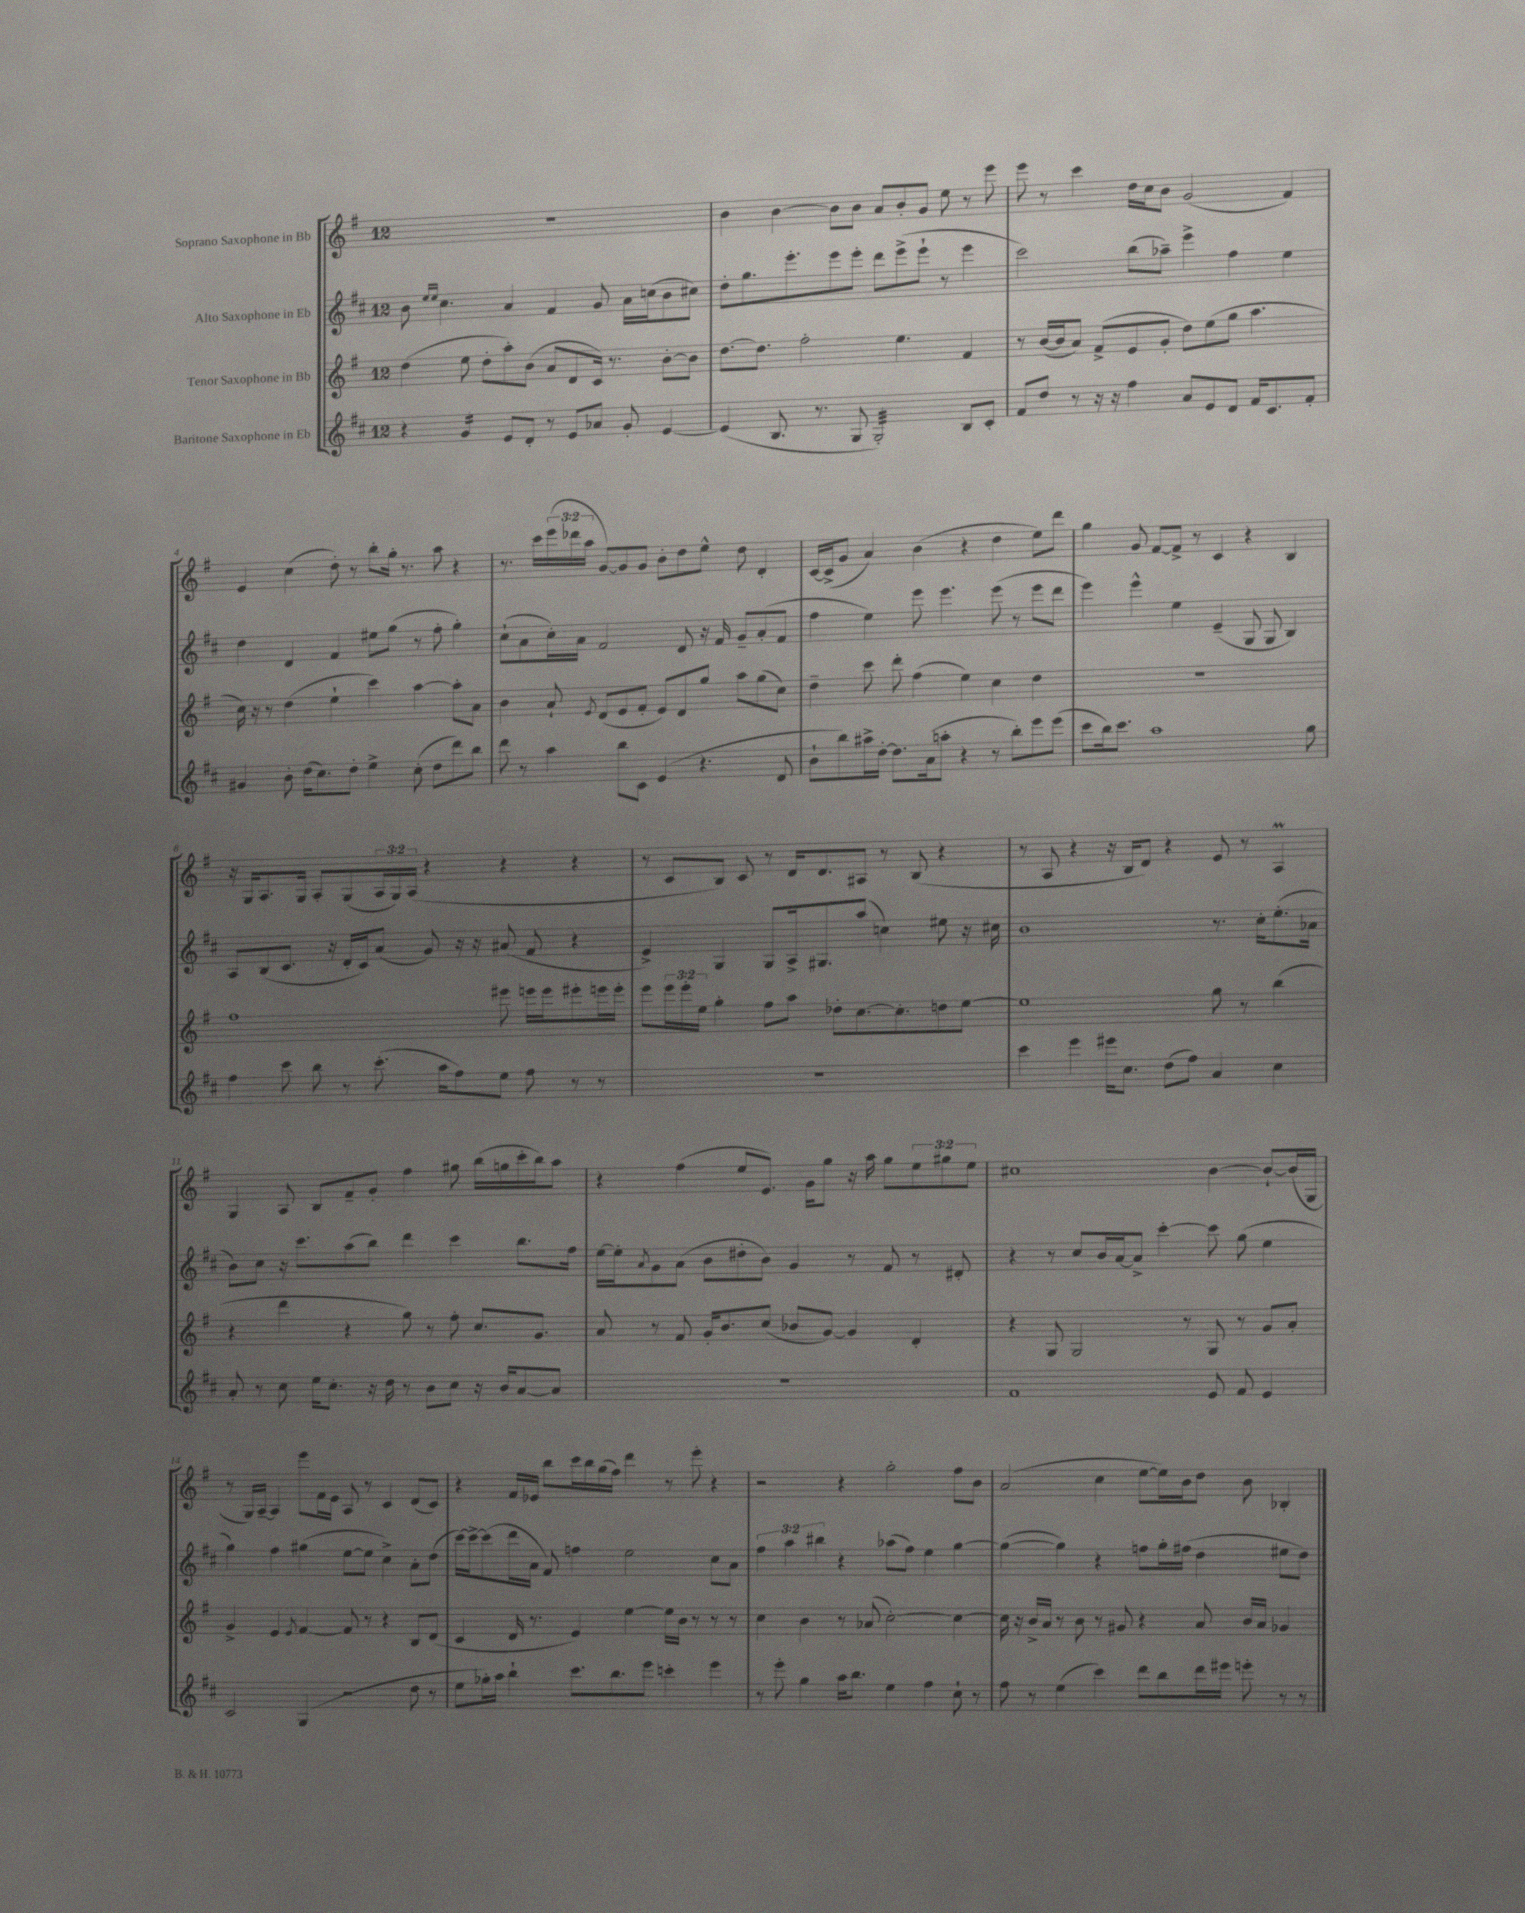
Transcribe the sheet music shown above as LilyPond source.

<<
\new StaffGroup <<
\new Staff = "s0" \with { instrumentName = "Soprano Saxophone in Bb" } {
    \clef treble \key g \major \once \override Staff.TimeSignature.style = #'single-digit \time 12/8 \override Staff.TupletNumber.text = #tuplet-number::calc-fraction-text
    R1. |
    b'4 b'4~ b'8 b'8 a'8 b'8-. g'8 e''8 r8 e'''8 |
    e'''8 r8 c'''4 d''16 c''16 b'8 g'2( fis'4) |
    e'4 c''4( d''8-.) r8 b''8-. g''16-. r8. a''8 r4 |
    r8. c'''16 \tuplet 3/2 { e'''16( des'''16 a''16 } g'8~) g'8 g'8 b'8-. d''8 e''8-^ d''8 d'4-. |
    c'16~ c'16->( g'8 a'4) b'4( r4 d''4 e''8) d'''8 |
    g''4 g'8 fis'8~ fis'8-> r8 c'4 r4 b4 |
    r16 g16 a8. g16 a8-. g8( \tuplet 3/2 { a16 g16) a16( } r4 r4 r4 |
    r8 c'8 b8) c'8 r8 d'16 d'8. ais8 r8 b8( r4 |
    r8 a8 r4 r16 b16 d'8) r4 e'8 r8 a4\prall |
    g4 a8 b8 fis'8-- g'8-. fis''4 gis''8 b''16( g''16 c'''16-. b''16) a''8 |
    r4 fis''4( e''8 e'8.) g'16 g''8 r16 a''16 g''8 \tuplet 3/2 { e''8 gis''8 e''8 } |
    cis''1 b'4~ b'8~-! b'16( g16 |
    r8 g16) a16~-- a4 e'''8 fis'16 e'16 a8 r8 c'4 d'8( c'8) |
    r4 fis'16 ees'16 b''8 c'''16 b''16 g''16( fis''16) d'''4 r8 e'''8-. r4 |
    r2 r4 g''2-. fis''8 b'8 |
    a'2( c''4 e''8~ e''16) b'16 d''8 b'8 bes4-. \bar "|." |
}
\new Staff = "s1" \with { instrumentName = "Alto Saxophone in Eb" } {
    \clef treble \key d \major \once \override Staff.TimeSignature.style = #'single-digit \time 12/8 \override Staff.TupletNumber.text = #tuplet-number::calc-fraction-text
    b'8 \grace { e''16 e''16 } cis''4. a'4 fis'4 g'8 a'16 c''16( b'8 cis''8) |
    d''8-. g''8. e'''8.-. e'''8 e'''8-. d'''8 e'''8->( e'''8-! r8 e'''4 |
    cis'''2) b''8( aes''8--) e'''4-> fis''4 e''4 |
    d''4 d'4 fis'4 eis''8 g''8( r8 fis''8-. g''4-.) |
    cis''8-!( a'8 cis''16-.) a'16 fis'2 d'8 r16 fis'16 g'8-- a'8-.( fis'8 |
    fis''4 e''4) e'''8 e'''4. e'''8( r8 e'''8 d'''8 |
    e'''4) e'''4-^ e''4 e'4--( g8 g8 b4) |
    a8 b8( cis'8. r16 d'16-. cis'16) a'8( g'8) r16 r16 ais'8( fis'8 r4 |
    e'4->) g4 g8 a16-> gis8. a''8( c''4) eis''8 r16 cis''16 |
    b'1 r8. cis''16-. e''8.-.( aes'16 |
    b'8) cis''8 r16 cis'''8. a''8( b''8) d'''4 cis'''4 b''8. fis''16 |
    e''16~ e''16-. \acciaccatura { a'8 } g'8 a'8( b'8 dis''8-. b'8) g'4 r8 fis'8 r8 dis'8-. |
    r4 r8 cis''8 b'16 a'16~ a'8-> cis'''4~-. cis'''8 g''8( e''4 |
    g''4) fis''4 gis''4( e''8~ e''8 cis''4->) a'8-. d''8( |
    cis'''16~) cis'''16~-> cis'''8( d'''16 a'16 fis'8) f''4 e''2 cis''8 a'8 |
    \tuplet 3/2 { fis''4 a''4 bis''4 } r4 aes''8( fis''8) e''4 g''4~ |
    g''4~( g''4) r4 f''8 g''16-. fis''16( d''4 eis''8 d''8) \bar "|." |
}
\new Staff = "s2" \with { instrumentName = "Tenor Saxophone in Bb" } {
    \clef treble \key g \major \once \override Staff.TimeSignature.style = #'single-digit \time 12/8 \override Staff.TupletNumber.text = #tuplet-number::calc-fraction-text
    d''4( e''8 d''8-. a''8-.) b'8( a'8 d'8 c'16) r8. b'8~-. b'8 |
    d''8.~ d''8. fis''2-. e''4. fis'4 |
    r8 b'16~( b'16 a'8) fis'8->( e'8 g'8-. d''8) e''8( g''8 a''4. |
    c''16) r16 r8 d''4( e''4-! c'''4) a''4~ a''8-. a'8 |
    b'4 a'8-! \acciaccatura { e'8 } d'8( e'8 fis'8-. e'8) d'8 g''8 a''8 g''8( c''8) |
    d''4-- c'''8 d'''8-. fis''4( e''4) c''4 d''4 |
    R1. |
    fis''1 eis'''8 e'''16 e'''16 eis'''8-. e'''16 e'''16-. |
    e'''8 \tuplet 3/2 { e'''16 e'''16-. e''16 } g''4-. fis''8 a''8 des''8-. c''8.~ c''8.-. d''8 e''8~ |
    e''1 g''8 r8 b''4( |
    r4 d'''4 r4 g''8) r8 fis''8-. c''8. g'8. |
    a'8 r8 fis'8 g'16-. b'8. c''8( bes'8 g'8~) g'4 d'4-. |
    r4 g8 g2 r8 g8 r8 g'8 a'8-. |
    g'4-> e'4 \acciaccatura { e'8 } fis'4~ fis'8 r8 r4 b8 d'8( |
    c'4 d'16 r8. e'4) e''4~ e''16 b'16 r8 r8 r8 |
    c''4 b'4 r8 aes'8( c''2~-.) c''4~ |
    c''16 r16 b'16-> a'16 r8 b'8 r8 gis'8 r4 a'8 b'16 a'16 ges'4 \bar "|." |
}
\new Staff = "s3" \with { instrumentName = "Baritone Saxophone in Eb" } {
    \clef treble \key d \major \once \override Staff.TimeSignature.style = #'single-digit \time 12/8
    r4 g'4:16 e'8 d'8-. r8 e'8 aes'8 g'8-. e'4~ |
    e'4( b8. r8. g8 g2:32-.) b8 cis'8-. |
    fis'8 d''8 r8 r16 r16 fis''4 a'8 e'8 d'8 fis'16 cis'8. fis'8-. |
    gis'4 b'8-. d''16( cis''8.) d''8-. e''4-> cis''8-.( d''8 d'''8) b''8 |
    d'''8 r8 a''4 b''8 cis'8 e'4( r4. d'8 |
    b'8-! b''8) ais''16-> d''16~-. d''8. a'16( a''8-. r4 r8 b''8-.) e'''8 e'''8( |
    cis'''8 b''16) cis'''8. a''1 g''8 |
    fis''4 cis'''8 b''8 r8 cis'''8.-.( a''16 fis''8) e''8 fis''8 r8 r8 |
    R1. |
    cis'''4 e'''4 eis'''16 cis''8. d''8( fis''8) a'4 cis''4 |
    a'8-. r8 cis''8 e''16 cis''8.-. r16 d''16 r8 b'8 cis''8 r16 b'16 a'8~ a'8 |
    R1. |
    fis'1 e'8 fis'8 e'4 |
    cis'2 g4( r2 d''8 r8 |
    e''8 ges''16-.) a''16 b''4-! cis'''8. b''8. e'''8 c'''4-. e'''4 |
    r8 e'''8-. g''4 a''16 b''8. e''4 fis''4 cis''8-! r8 |
    fis''8 r8 e''4( cis'''4) d'''8 b''8 d'''16 eis'''16 e'''8-. r8 r8 \bar "|." |
}
>>
>>
